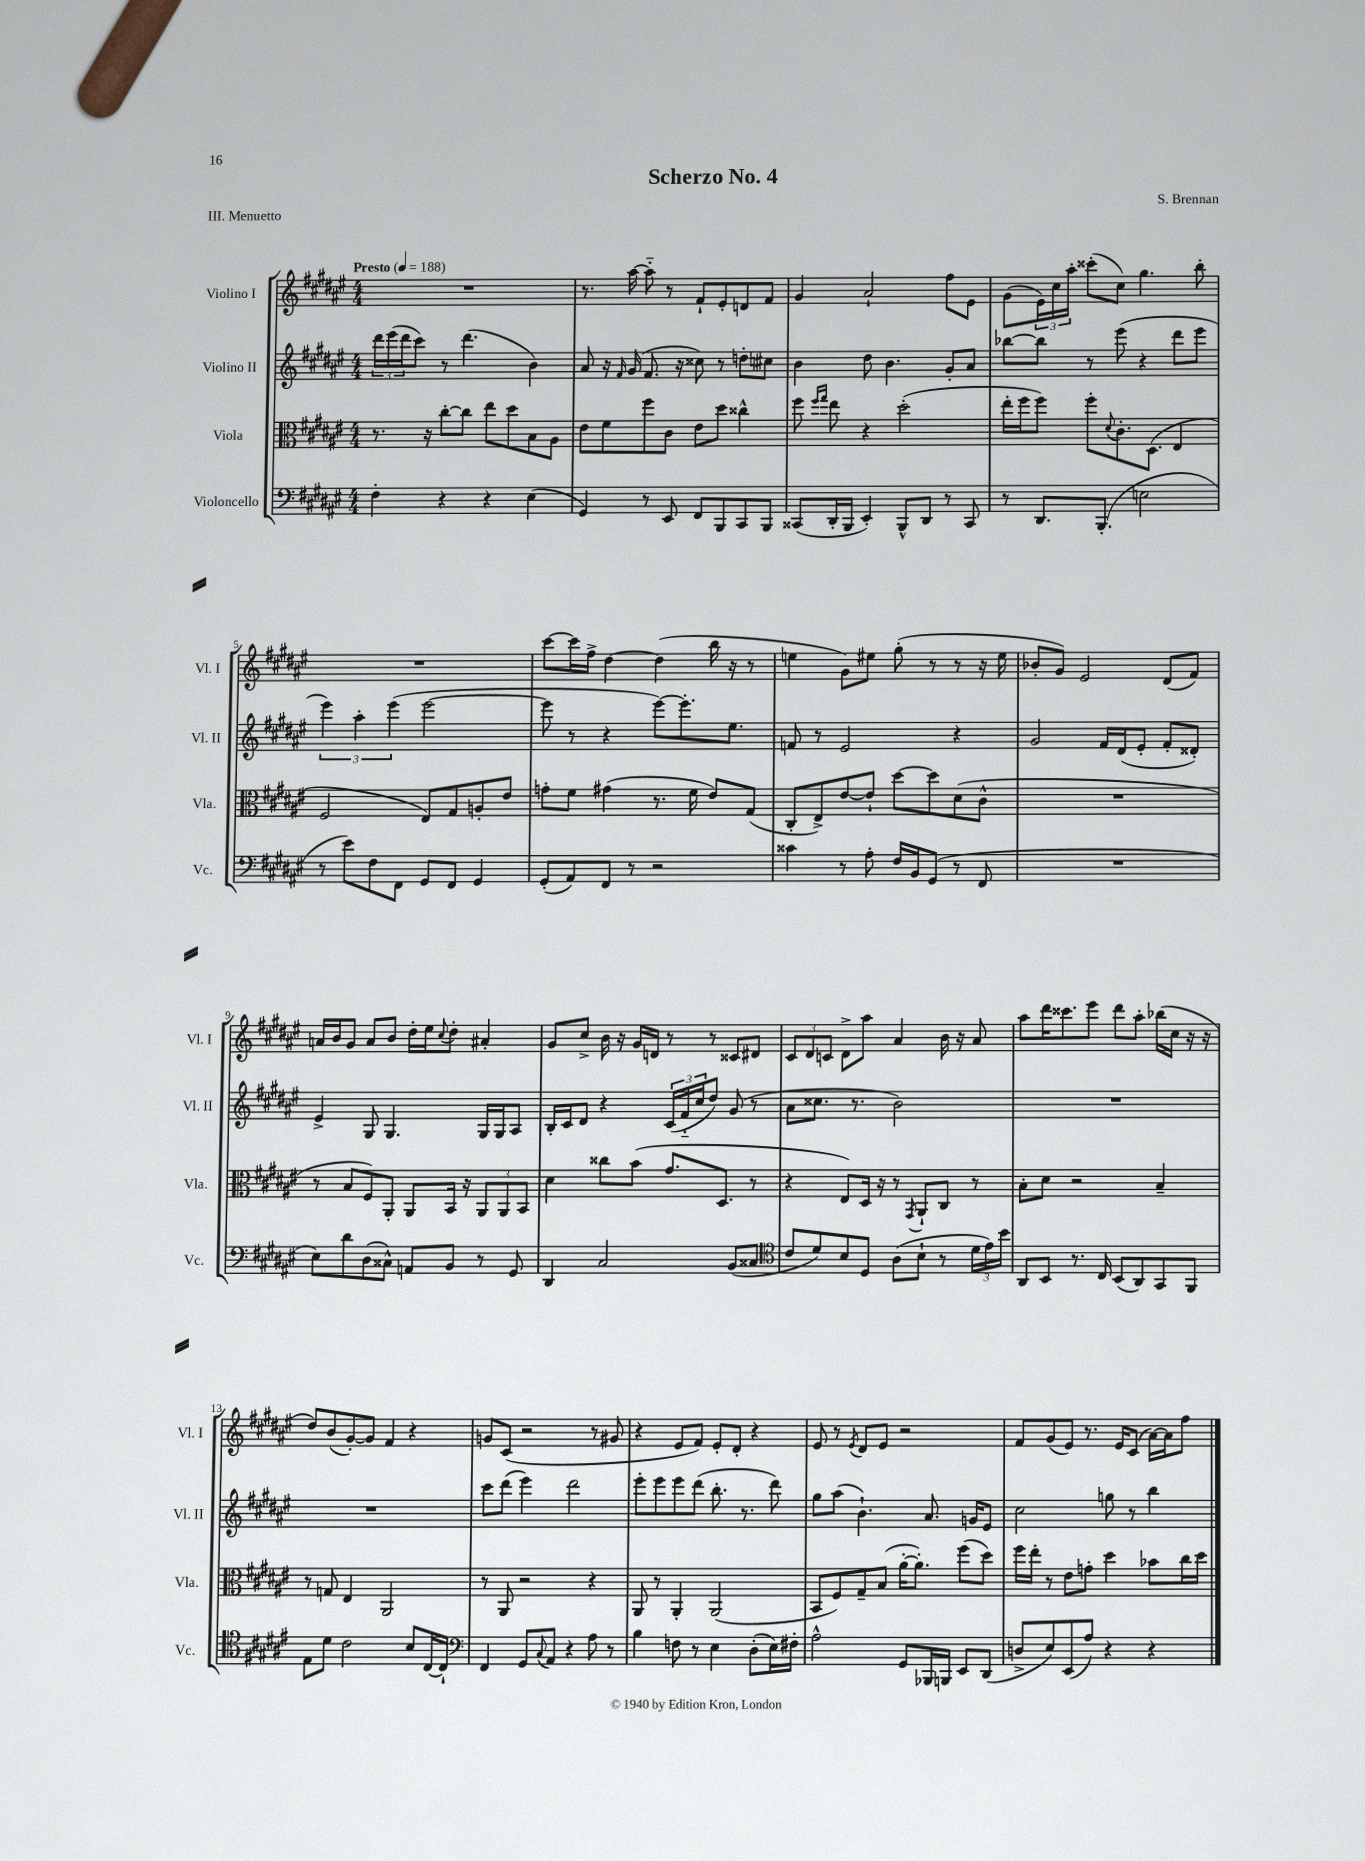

**kern	**kern	**kern	**kern
*part4	*part3	*part2	*part1
*staff4	*staff3	*staff2	*staff1
*I"Violoncello	*I"Viola	*I"Violino II	*I"Violino I
*I'Vc.	*I'Vla.	*I'Vl. II	*I'Vl. I
*clefF4	*clefC3	*clefG2	*clefG2
*k[f#c#g#d#a#e#]	*k[f#c#g#d#a#e#]	*k[f#c#g#d#a#e#]	*k[f#c#g#d#a#e#]
*M4/4	*M4/4	*M4/4	*M4/4
*MM188	*MM188	*MM188	*MM188
=1	=1	=1	=1
!	!	!	!LO:TX:a:B:t=Presto
4F#'\	8.r	24ddd#\LL	1r
.	.	(24eee#\	.
.	.	24ddd#\J	.
.	.	8ccc#\J)	.
.	16r	.	.
4r	[8cc#'\L	8r	.
.	8cc#\J]	(4.ddd#\	.
4r	8ee#\L	.	.
.	8dd#\	.	.
(4E#\	8B\	4b\)	.
.	8A#\J	.	.
=2	=2	=2	=2
4GG#/)	8e#\L	8a#/	8.r
.	8f#\	16r	.
.	.	16qqf#/	.
.	.	(16g#/	[16aa#\
8r	8ff#\	8.f#/	8aa#\]
8EE#/	8c#\J	.	8r
.	.	16r	.
8FF#/L	8e#\L	8cc##X\)	8f#`/L
8BBB/	8dd#\J	8r	8e#'/
8CC#/	4cc##X^^\	8ddn'\L	8dn/
8BBB/J	.	8cc#X\J	8f#/J
=3	=3	=3	=3
(8CC##X/L	8ff#\	4b\	4g#/
.	16qqff#/LL	.	.
.	16qqgg#/JJ	.	.
16DD#'/L	8ee#\	.	.
16BBB/JJ	.	.	.
4EE#'/)	4r	8dd#\	2a#`/
.	.	4.b\	.
8BBB^^/L	(2dd#'\	.	.
8DD#/J	.	.	.
8r	.	8g#'/L	8ff#\L
8CC##/	.	8a#/J	8e#\J
=4	=4	=4	=4
8r	16ee#'\LL	[8bb-X\L	(8g#\L
.	16ff#\J	.	.
8.DD#/L	8ff#\J)	8bb-\J]	24e#\L)
.	.	.	24cc#\
.	.	.	24aa#'\JJ
.	8ff#'\L	8r	(8ccc##X'\L
(8.BBB'/J	.	.	.
.	8qqd#/	.	.
.	8.c#'\	(8eee#\	8cc#\J)
2En\	.	4r	4.gg#\
.	(8.D#\J	.	.
.	4E#/	8ddd#\L	.
.	.	8eee#\J	8bb'\
!!LO:LB:g=z
=5	=5	=5	=5
8r	2F#/	6eee#\)	1r
8e#\L)	.	.	.
.	.	6aa#'\	.
8F#\	.	.	.
.	.	(6eee#\	.
8FF#\J	.	.	.
8GG#/L	8E#/L)	[2eee#\	.
8FF#/J	8G#/	.	.
4GG#/	8An'/	.	.
.	8e#/J	.	.
=6	=6	=6	=6
(8GG#'/L	8gn'\L	8eee#\]	[8ccc#\L
8AA#/)	8f#\J	8r	16ccc#\L]
.	.	.	16ff#^\JJ
8FF#/J	(4g#X\	4r	[4dd#\
8r	.	.	.
2r	8.r	[8eee#\L)	(4dd#\]
.	.	8.eee#'\]	.
.	16f#\	.	.
.	8e#/L)	.	16bb\
.	.	8.ee#\J	16r
.	(8G#/J	.	8r
=7	=7	=7	=7
4c##X\	8C#'/L	8fn/	4een\
.	8E#^/)	8r	.
8r	[8e#/	2e#/	8g#\L)
8A#'\	8e#`/J]	.	8ee#X\J
16F#/LL	[8dd#\L	.	(8gg#'\
16BB/J	.	.	.
(8GG#/J	8dd#\]	.	8r
8r	(8d#\	4r	8r
8FF#/	8c#^^\J	.	16r
.	.	.	16ee#\
=8	=8	=8	=8
1r	1r	2g#/	8b-X'/L
.	.	.	8g#/J)
.	.	.	2e#/
.	.	16f#/LL	.
.	.	(16d#/J	.
.	.	8e#'/J	.
.	.	8f#'/L	(8d#/L
.	.	8d##X'/J)	8f#/J)
!!LO:LB:g=z
=9	=9	=9	=9
8E#\L)	8r	4e#^/	16an/LL
.	.	.	16b/J
8d#\	8B/L	.	8g#/J
(8D#\	8F#/)	8G#/	8a/L
8C##X^^\J)	8AA#'/J	4.G#/	8b/J
8AAn/L	8AA#/L	.	16dd#'\LL
.	.	.	16ee#\J
.	.	.	8qqcc#/
8BB/J	16BB/Jk	.	8dd#'\J
.	16r	.	.
8r	12AA#/L	16G#/LL	4a#X'/
.	.	16G#/J	.
.	12AA#/	.	.
8GG#/	.	8A#/J	.
.	12BB/J	.	.
=10	=10	=10	=10
4DD#/	4d#\	16B'/LL	8g#/L
.	.	16c#/J	.
.	.	8d#/J	8cc#^/J
2C#/	8cc##X\L	4r	16b\
.	.	.	16r
.	(8b\J	.	16g#/LL
.	.	.	16dn/JJ
.	8.g#/L	(24c#/LL	8r
.	.	24f#/	.
.	.	24cc#/J	.
.	.	8dd#/J)	8r
.	8.D#/J	.	.
(8BB/L	.	(8g#/	8c##X/L
8C##X/J	8r	8r	8d#X/J
=11	=11	=11	=11
*clefC4	*	*	*
8c#/L	4r	8a#\L	12c#/L
.	.	.	12d#/
8d#/)	.	8.cc##X\J	.
.	.	.	12cn/J
8B/	8E#/L)	.	8d#^\L
.	.	8.r	.
8D#/J	16D#/Jk	.	8aa#\J
.	16r	.	.
(8A#\L	8r	2b\)	4a#/
.	8qGG#/	.	.
8B`\J	8AA#`/L	.	.
8r	8C#/J	.	16b\
.	.	.	16r
24d#\LL	8r	.	8a#/
24e#\)	.	.	.
24b\JJ	.	.	.
=12	=12	=12	=12
8AA#/L	8B'\L	1r	8aa#\L
8BB/J	8d#\J	.	16ddd#\K
.	.	.	8.ccc##X\
8.r	2r	.	.
.	.	.	8eee#\J
16C#/	.	.	.
(8BB/L	.	.	8ddd#\L
8AA#/)	.	.	8aa#'\J
8GG#/	4B~/	.	(16bb-X\LL
.	.	.	16cc#\JJ
8FF#/J	.	.	16r
.	.	.	16r
!!LO:LB:g=z
=13	=13	=13	=13
8E#\L	8r	1r	8dd#/L)
8d#\J	8Gn/	.	(8b/
2c#\	4E#/	.	[8g#'/)
.	.	.	8g#/J]
.	2AA#/	.	4f#/
8B/L	.	.	4r
[16C#/L	.	.	.
16C#`/JJ]	.	.	.
=14	=14	=14	=14
*clefF4	*	*	*
4FF#/	8r	8ccc#\L	8gn/L
.	8AA#/	(8ddd#\J	(8c#/J
8GG#/L	2r	4eee#\)	2r
8qqC#/	.	.	.
8AA#/J	.	.	.
4r	.	2ddd#\	.
8A#\	4r	.	8r
8r	.	.	8g#X/
=15	=15	=15	=15
4B\	8AA#/	8eee#'\L	4r
.	8r	8eee#\	.
8Fn\	4AA#'/	8eee#\	8e#/L
8r	.	(8ddd#\J	8f#/J)
4E#\	(2AA#/	8.bb'\	8e#'/L
.	.	.	8d#'/J
.	.	8.r	.
(8D#'\L	.	.	4r
16E#\L)	.	8ddd#\)	.
16F#X'\JJ	.	.	.
=16	=16	=16	=16
2A#^^\	8BB/L	8gg#\L	8e#/
.	8F#/)	(8aa#\J	8r
.	.	.	8qe#/
.	8G#~/	4.b`\)	8d#/L
.	(8B/J	.	8e#/J
8GG#/L	[16a#'\KL	.	2r
.	8.a#'\J])	.	.
16BBB-X/L	.	8.a#/	.
16BBBn/JJ	.	.	.
8EE#/L	(8ff#\L	.	.
.	.	16gn/KL	.
(8DD#/J	8dd#\J)	8e#/J	.
=17	=17	=17	=17
8Dn^/L	16ff#\LL	2cc#\	8f#/L
.	16ee#'\JJ	.	.
8E#/)	8r	.	(8g#/
(8EE#/	8e#\L	.	8e#/J)
8A#/J)	8gn'\J	.	8.r
4r	4dd#\	8ggn\	.
.	.	.	16e#/KL
.	.	8r	(8c#/J
4r	8b-X\L	4bb\	[16a#\LL)
.	.	.	16a#\J]
.	16cc#\L	.	8ff#\J
.	16dd#\JJ	.	.
==	==	==	==
*-	*-	*-	*-
